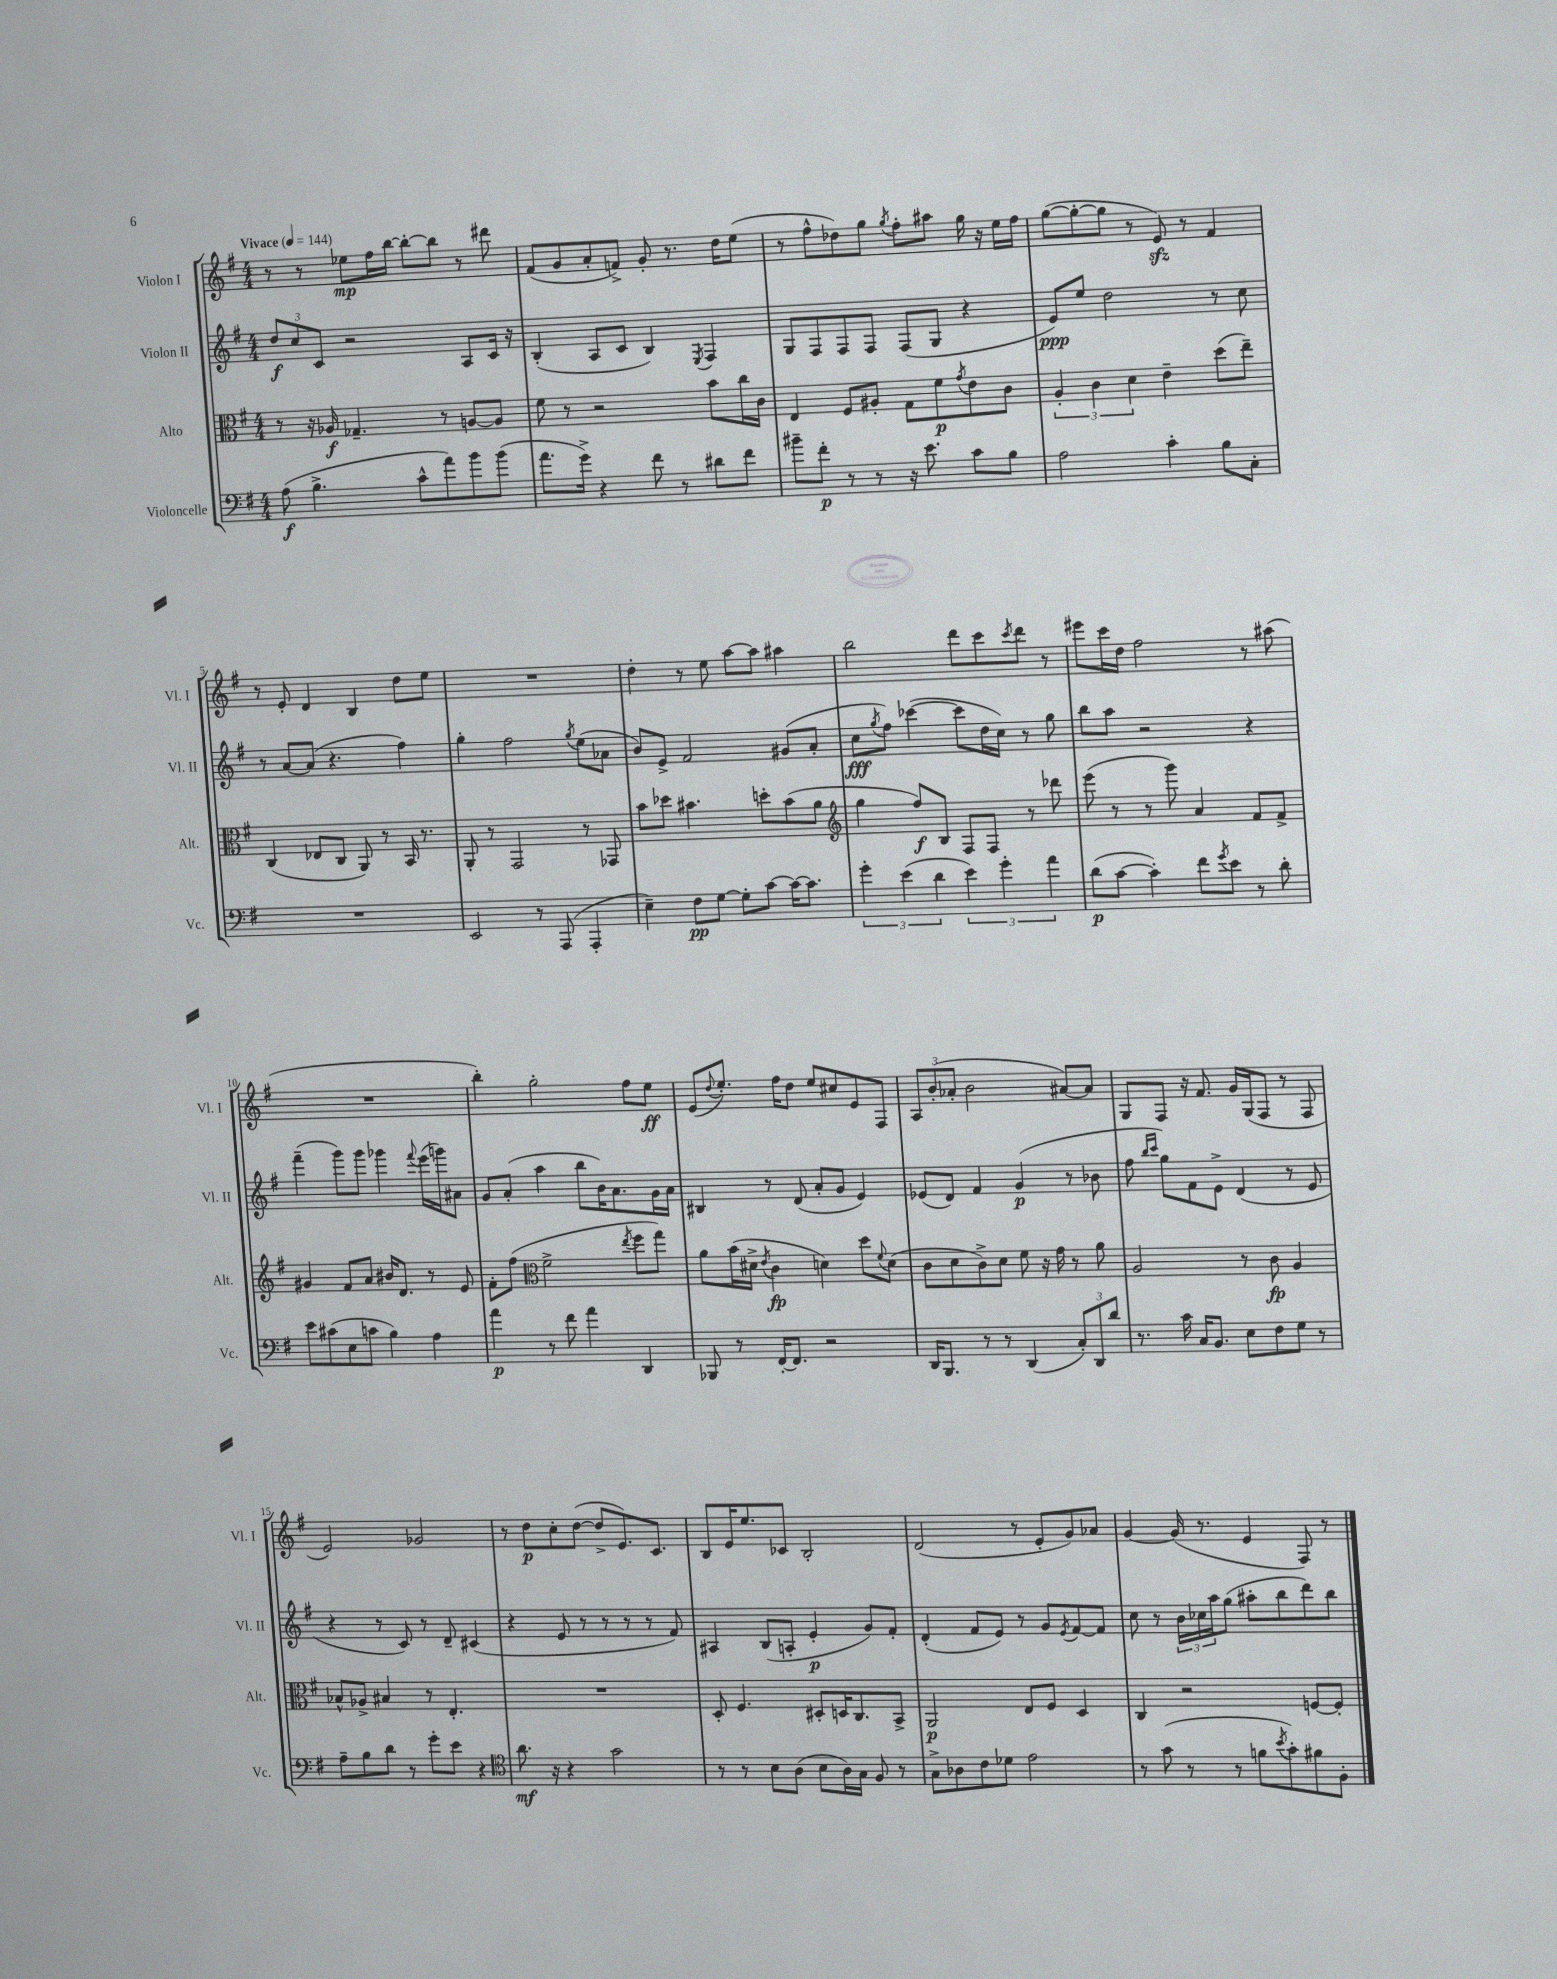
<<
\new StaffGroup <<
\new Staff = "s0" \with { instrumentName = "Violon I" shortInstrumentName = "Vl. I" } {
    \clef treble \key g \major \numericTimeSignature \time 4/4 \tempo "Vivace" 4 = 144
    r8 r8 ees''8\mp fis''16 b''16~ b''8~-. b''8 r8 dis'''8 |
    fis'8( g'8 a'8-. f'8->) g'8-. r8. d''16 e''8( |
    r8 fis''8-^ des''8) g''8 \acciaccatura { g''8 } fis''8-. ais''8 g''16 r16 e''16 fis''16 |
    g''8~( g''8~-. g''8 r8 e'8\sfz) r8 fis'4 |
    r8 e'8-. d'4 b4 d''8 e''8 |
    R1 |
    d''4-. r8 e''8 a''8~ a''8 ais''4 |
    b''2 d'''8 c'''8 \acciaccatura { c'''8 } d'''8 r8 |
    eis'''8 c'''16 d''16 fis''2 r8 ais''8( |
    R1 |
    b''4-.) g''2-. fis''8 e''8\ff |
    e'8( \appoggiatura { d''8 } e''8.-.) fis''16 d''8 e''8 cis''8 e'8 fis8 |
    \tuplet 3/2 { a8 b'8-.( aes'8-. } b'2 ais'8~) ais'8 |
    g8 fis8 r16 fis'8. g'16 g16( fis8 r8 fis8 |
    e'2) ges'2 |
    r8 d''8\p c''8-. d''8~( d''8-> e'8.) c'8. |
    b8 e'16 e''8. ces'8 b2-. |
    d'2( r8 e'8-. g'8) aes'8 |
    g'4~ g'16( r8. e'4 fis8) r8 \bar "|." |
}
\new Staff = "s1" \with { instrumentName = "Violon II" shortInstrumentName = "Vl. II" } {
    \clef treble \key g \major \numericTimeSignature \time 4/4
    \tuplet 3/2 { d''8\f c''8 c'8 } r2 a8 c'16 r16 |
    b4-.( a8 c'8 b4) \acciaccatura { e8 } fis4 |
    g8 fis8 fis8 fis8 fis8( g8 r4 |
    e'8\ppp) e''8 d''2 r8 c''8 |
    r8 a'8~ a'8( r4. fis''4) |
    g''4-. fis''2 \acciaccatura { g''8 } e''8( aes'8 |
    b'8) e'8-> fis'2 gis'8( a'8-. |
    c''8\fff \acciaccatura { g''8 } fis''8) ces'''4~( ces'''8 d''16 c''16) r8 g''8 |
    b''8 a''8 r2 r4 |
    fis'''4--( g'''8) g'''8 ges'''4 \appoggiatura { fis'''8 } e'''16( g'''16) ais'8 |
    g'8 a'8-.( a''4 b''8 b'16) a'8. g'16 a'16 |
    bis4 r8 d'8( a'8-. g'8 e'4) |
    ees'8( d'8) fis'4 g'4\p( r8 bes'8 |
    fis''8 \grace { b''16 c'''16 } g''8) fis'8 e'8-> d'4( r8 e'8 |
    r4 r8 c'8) r8 d'8-- cis'4( |
    r4 e'8 r8 r8 r8 r8 fis'8) |
    ais4 b8( a8-. e'4-.\p g'8) fis'8-. |
    d'4-.( fis'8 e'8) r8 g'8 \acciaccatura { e'8 } fis'8~ fis'8 |
    c''8 r8 \tuplet 3/2 { b'16 ces''16 a''16 } g''8( ais''8-. b''8 d'''8) b''8 \bar "|." |
}
\new Staff = "s2" \with { instrumentName = "Alto" shortInstrumentName = "Alt." } {
    \clef alto \key g \major \numericTimeSignature \time 4/4
    r8 r16 aes16\f ges4.-- r8 a8~ a8 |
    fis'8 r8 r2 b'8 c''16 c'16 |
    e4 fis8 ais8-. g8 fis'8\p \acciaccatura { g'8 } e'8 c'8 |
    \tuplet 3/2 { a4-. c'4 d'4 } e'4-- d''8( e''8--) |
    c4( ees8 c8 a,8) r8 b,16 r8. |
    a,8-. r8 g,2 r8 ges,8 |
    b'8 des''8 bis'4. d''8-. bis'8( a'8 |
    \clef treble g''4 fis''8\f) b8 fis8 fis8 r8 des'''8 |
    e'''8( r8 r8 g'''8) a'4 fis'8 fis'8-> |
    gis'4 fis'8 a'8 bis'16 d'8. r8 e'8 |
    fis'8-. fis''8( \clef alto fis'2-> \acciaccatura { e''8 } fis''8 g''8) |
    a'8 b'16( dis'16-> \acciaccatura { e'8 } c'4\fp d'4) d''8 \appoggiatura { fis'8 } d'8( |
    c'8 d'8 c'8->) d'8 fis'8 r16 g'16 r8 a'8 |
    a2 r8 c'8\fp a4 |
    bes8-^ aes8-> bis4 r8 e4.-. |
    R1 |
    d8-. fis4. dis8-. d16 c8. b,8-> |
    a,2\p e8 fis8 d4 |
    c4 r2 f8~ f8-. \bar "|." |
}
\new Staff = "s3" \with { instrumentName = "Violoncelle" shortInstrumentName = "Vc." } {
    \clef bass \key g \major \numericTimeSignature \time 4/4
    a8\f( b4.-> c'8-^ a'8) b'8 b'8( |
    a'8. g'16->) r4 fis'8 r8 dis'8 fis'8 |
    bis'8-- fis'8-.\p r8 r8 r16 e'8. c'8 b8 |
    a2 c'4-. b8 c8-. |
    R1 |
    e,2 r8 a,,8( a,,4-. |
    e4--) fis8\pp g8~ g8-. c'8~ c'16~ c'8. |
    \tuplet 3/2 { g'4-. e'4( d'4 } \tuplet 3/2 { e'4) g'4-. a'4 } |
    d'8\p( c'8~ c'4-.) fis'8 \acciaccatura { g'8 } e'8 r8 d'8-. |
    e'8 cis'8( e8 c'8 b4) a4 |
    a'4\p r8 fis'8 a'4 d,4 |
    bes,,8 r8 fis,16~-. fis,8. r2 |
    d,16 b,,8. r8 r8 d,4( \tuplet 3/2 { c8-.) d,8 d'8 } |
    r8. c'16 c16 b,8. e8 fis8 g8 r8 |
    a8-- b8 d'8 r8 g'8-. e'8 r4 |
    \clef tenor a'8.\mf r16 r4 g'2 |
    r8 r8 b8 a8( b8 a16) g16 fis8 r8 |
    g8-> aes8 c'8 des'8 e'2 |
    r8 g'8( r8 r8 f'8 \acciaccatura { b'8 } g'8-.) fis'8 fis8-. \bar "|." |
}
>>
>>
